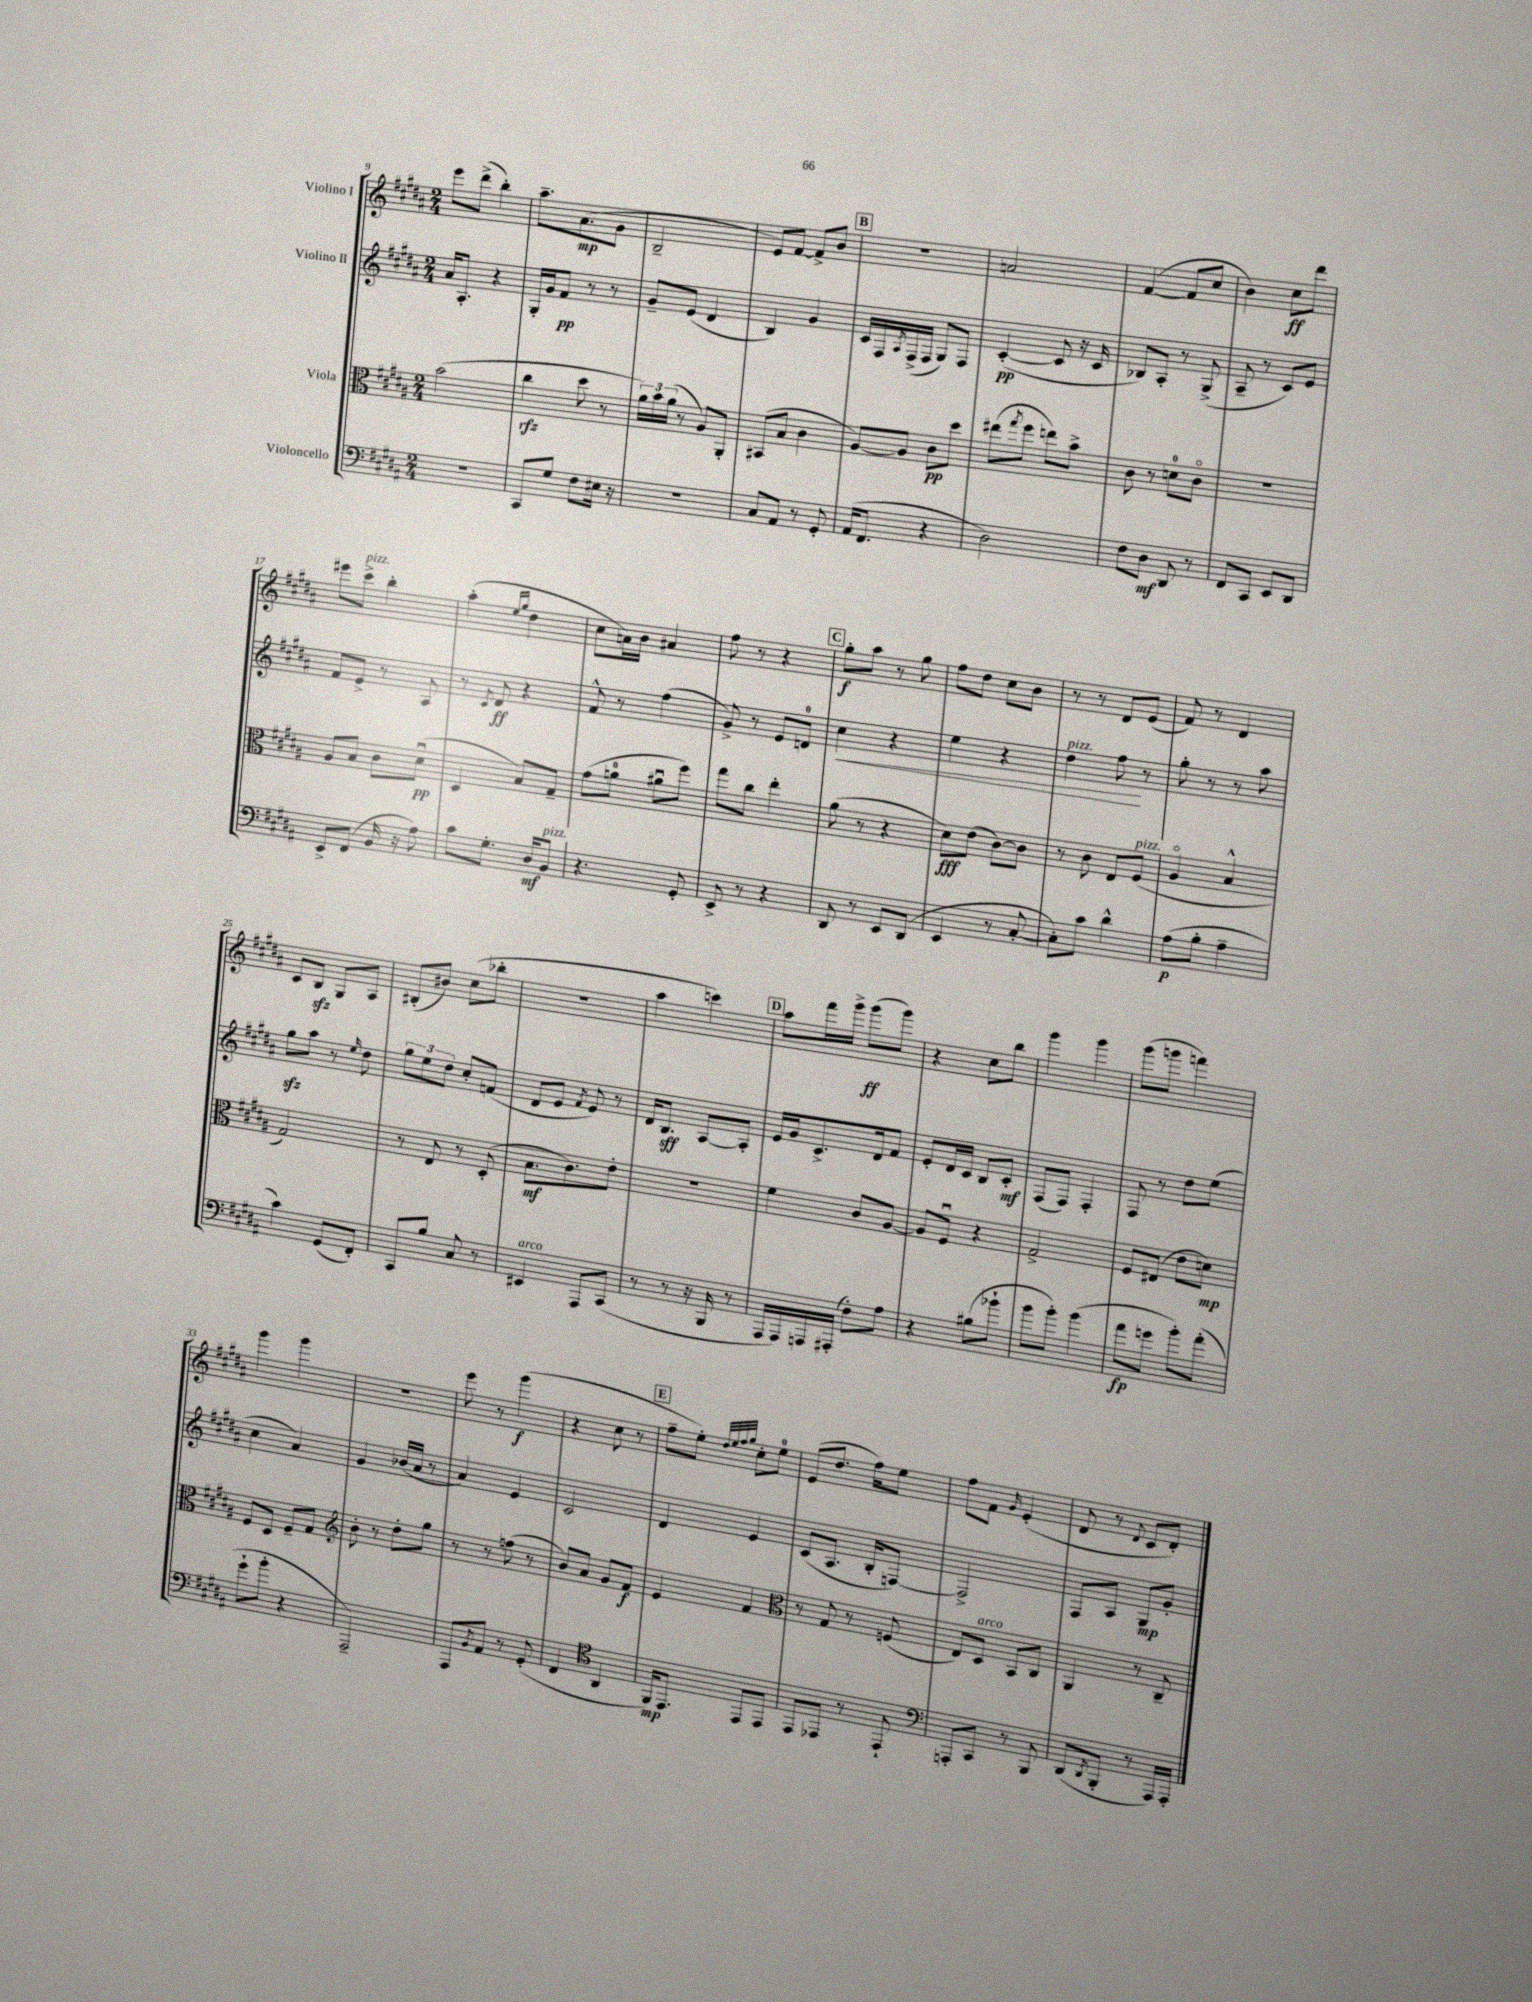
<<
\new StaffGroup <<
\new Staff = "s0" \with { instrumentName = "Violino I" } {
    \clef treble \key b \major \numericTimeSignature \time 2/4
    e'''8 dis'''8->( b''4-.) |
    ais''8.-- ais'8.\mp( gis'8 |
    b2-- |
    e'8) fis'8~ fis'8-> b'8 |
    \mark \markup { \box "B" } R2 |
    a'2 |
    fis'4~( fis'8 cis''8 |
    b'4) cis''8\ff dis'''8 |
    eis'''8 cis'''8->^\markup { \italic "pizz." } b''4-. |
    ais''4-.( \grace { e''16 gis''16 } dis''4 |
    cis''8 a'16) b'16 ais'4 |
    fis''8 r8 r4 |
    \mark \markup { \box "C" } gis''8-.\f ais''8 r8 gis''8 |
    fis''8 dis''8 cis''8 b'8 |
    r8 r8 dis'8 e'8( |
    fis'8) r8 dis'4 |
    cis'8 b8\sfz gis8 ais8 |
    bis8-.( bis'8) cis''8( bes''8-. |
    R2 |
    ais''4 c'''4) |
    \mark \markup { \box "D" } ais''8 fis'''16 gis'''16-> gis'''8\ff( gis'''8) |
    r4 cis''8 b''8 |
    gis'''4 gis'''4 |
    gis'''8( g'''8 f'''4) |
    gis'''4 gis'''4 |
    R2 |
    e'''8 r8 gis'''4\f( |
    r4 cis''8 r8 |
    \mark \markup { \box "E" } fis''8-- e''8-.) \grace { dis''32 e''32 fis''32 gis''32 } cis''8-. e''8-0 |
    e'8( dis''8. fis''16) e''8 |
    fis''8 fis'8 \grace { gis'16 } e'4-.( |
    dis'8 r8 \appoggiatura { dis'8 } cis'8 dis'8-.) \bar "|." |
}
\new Staff = "s1" \with { instrumentName = "Violino II" } {
    \clef treble \key b \major \numericTimeSignature \time 2/4
    ais'16 ais8.-. r4 |
    gis16-. gis'16 fis'8\pp r8 r8 |
    gis'8-- e'8( dis'4 |
    b4) gis'4 |
    \mark \markup { \box "B" } cis'16 fis16 \acciaccatura { ais8 } fis16->( fis16 gis8) fis8 |
    cis'4~-.\pp( cis'8 r16 cis'16 |
    bes8) ais8-. r8 gis8->( |
    ais8-- r8 cis'8) e'8 |
    fis'8 e'8-> r8 ais8 |
    r8 \acciaccatura { cis'8 } dis'8\ff r4 |
    fis'8-^ r8 fis''4( |
    gis'8->) r8 e'8 d'8-0 |
    \mark \markup { \box "C" } cis''4\< r4 |
    e''4 r4 |
    dis''4^\markup { \italic "pizz." } fis''8\! r8 |
    gis''8-. r8 r8 ais''8 |
    gis''8\sfz ais''8 r8 \grace { e''16 } dis''8 |
    \tuplet 3/2 { gis''8 e''8 dis''8 } cis''8-. f'8( |
    dis'8 e'8 \acciaccatura { fis'8 } e'8) r8 |
    dis'16 b8.\sff ais8~ ais8-. |
    \mark \markup { \box "D" } e'16 gis'16 cis'8.-> dis'16 fis'8 |
    e'8-. dis'16 cis'16 b8 cis'8-.\mf |
    fis8( fis8) fis4-. |
    fis8 r8 dis''8 e''8( |
    cis''4 ais'4) |
    gis'4 bes'16( ais'16 r8 |
    ais'4) e'4 |
    cis'2 |
    \mark \markup { \box "E" } dis'4 e'4 |
    cis'8( ais8. b16-. f8~) |
    f2-> |
    fis8 ais8 gis8\mp gis'8-. \bar "|." |
}
\new Staff = "s2" \with { instrumentName = "Viola" } {
    \clef alto \key b \major \numericTimeSignature \time 2/4
    b'2( |
    cis''4\rfz dis''8 r8 |
    \tuplet 3/2 { ais'16) b'16 ais'16( } r8 ais8) ais,8-. |
    bis,8( b8 cis'4 |
    \mark \markup { \box "B" } ais8~) ais8 cis'8\pp dis''8 |
    eis''8( \acciaccatura { gis''8 } fis''8 e''8) b'8-> |
    cis'8 r8 d'8-0 cis'8\flageolet |
    R2 |
    ais8 b8 cis'8 dis'8\downbow\pp( |
    dis4 b8) gis8-- |
    gis'8( a'8-0 ais'8\downbow fis''8) |
    gis''8 cis''8 e''4-. |
    \mark \markup { \box "C" } ais'8( r8 r4 |
    dis'8\fff) e'8( cis'8~) cis'8 |
    r8 cis'8 e8 fis8^\markup { \italic "pizz." }( |
    ais4\flageolet b4-^ |
    gis2) |
    r8 e8 r8 dis8-.( |
    b8.\mf cis'8.) e'8-. |
    R2 |
    \mark \markup { \box "D" } fis'4 cis'8 ais8~ |
    ais8 fis8\downbow r4 |
    gis2-> |
    fis8 eis8( e'8 d'8\mp) |
    fis8 dis8 fis8-- gis8 |
    \clef treble b'8-. r8 dis''8-. gis''8 |
    r8 r8 f''8( r8 |
    b'8) ais'8 gis'8 fis'8\f |
    \mark \markup { \box "E" } e'4 fis'4 |
    \clef alto r8 gis8 r8 f8( |
    e8) dis8^\markup { \italic "arco" } b,8 cis8 |
    ais,4 r8 cis8-- \bar "|." |
}
\new Staff = "s3" \with { instrumentName = "Violoncello" } {
    \clef bass \key b \major \numericTimeSignature \time 2/4
    R2 |
    cis,8 gis8 fis8 eis16 r16 |
    R2 |
    cis8 ais,8 r8 gis,8-. |
    \mark \markup { \box "B" } ais,16( fis,8. r4 |
    dis2) |
    fis8 dis8\mf dis,8 r8 |
    fis,8 cis,8 e,8 dis,8 |
    e,8-> fis,8( b,16 r16 ais8) |
    cis'8 gis8.-. dis16\mf b,8^\markup { \italic "pizz." } |
    r4. gis,8-. |
    e,8-> r8 r4 |
    \mark \markup { \box "C" } dis,8 r8 e,8 dis,8( |
    e,4 r8 cis8~-. |
    cis8-.) cis'8 dis'4-^ |
    ais8\p( b8-. ais4-- |
    cis'4) gis,8( fis,8-.) |
    cis,8 b8 cis8 r8 |
    eis,4^\markup { \italic "arco" } ais,,8 cis,8( |
    r8 r8 r16 b,,16 r8 |
    \mark \markup { \box "D" } ais,,16 ais,,16) a,,16 ais,,16-.( fis8-.) ais8 |
    r4 bis8( bes'8-! |
    b'8 b'8-.) b'4( |
    ais'8\fp g'8 b'8-.) ais'8-.( |
    gis'8-! b'8-. r4 |
    ais,,2--) |
    ais,,8 \acciaccatura { b,8 } ais,8 r8 gis,8-.( |
    fis,4 \clef tenor ais,4 |
    \mark \markup { \box "E" } fis,16\mp) e,8. e,8 e,8 |
    e,8 ees,8 r8 ees,8-! |
    \clef bass a,,8-. cis,8 r8 b,,8 |
    dis,8( \acciaccatura { dis,8 } b,,8-. r8 ais,,16) ais,,16-. \bar "|." |
}
>>
>>
\layout { \context { \Score currentBarNumber = #9 } }
